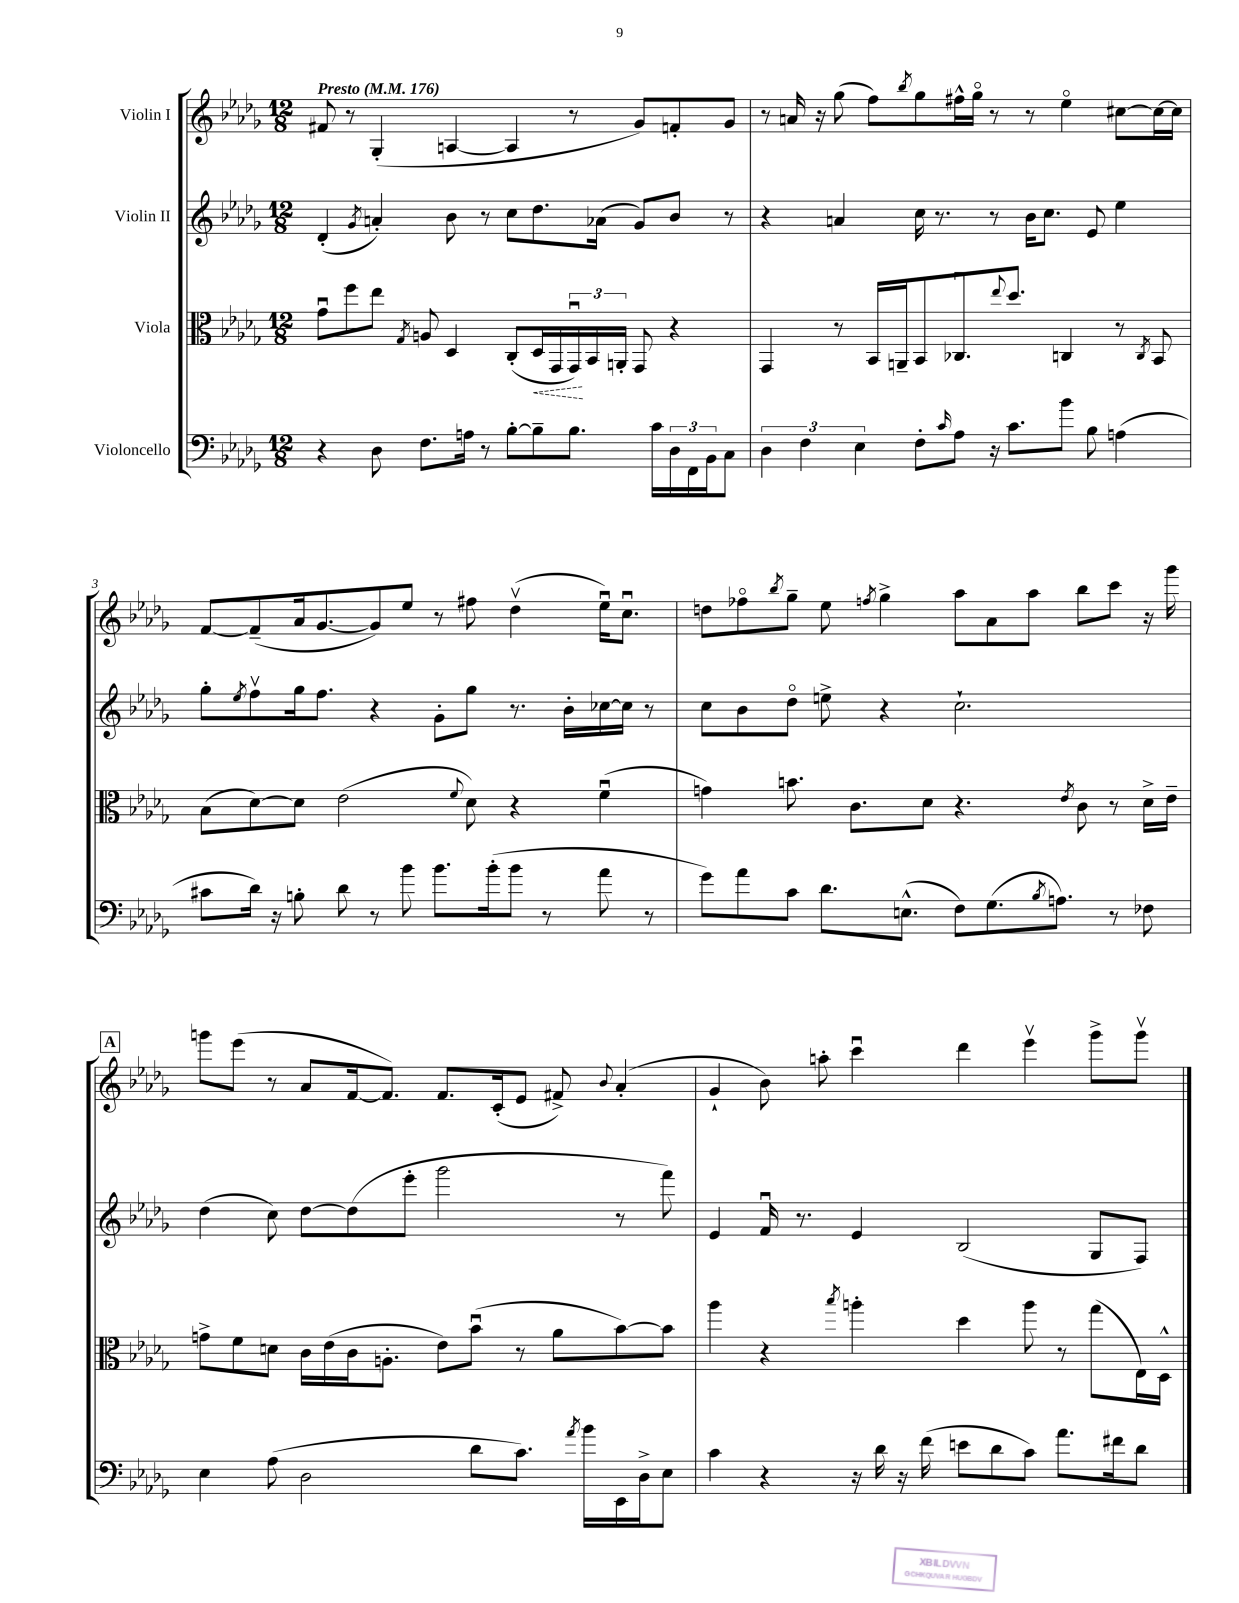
<<
\new StaffGroup <<
\new Staff = "s0" \with { instrumentName = "Violin I" } {
    \clef treble \key des \major \numericTimeSignature \time 12/8 \tempo "Presto" 4 = 176
    fis'8 r8 ges4-.( a4~ a4 r8 ges'8) f'8-. ges'8 |
    r8 a'16 r16 ges''8( f''8) \acciaccatura { bes''8 } ges''8 fis''16-^ ges''16\flageolet r8 r8 ees''4\flageolet cis''8~ cis''16~ cis''16 |
    f'8~ f'8--( aes'16 ges'8.~ ges'8) ees''8 r8 fis''8 des''4\upbow( ees''16\downbow) c''8.\downbow |
    d''8 fes''8\flageolet \acciaccatura { bes''8 } ges''8-- ees''8 \acciaccatura { f''8 } ges''4-> aes''8 aes'8 aes''8 bes''8 c'''8 r16 ges'''16 |
    \mark \markup { \box "A" } g'''8 ees'''8( r8 aes'8 f'16~ f'8.) f'8. c'16-.( ees'8 fis'8->) \appoggiatura { bes'8 } aes'4-.( |
    ges'4-! bes'8) a''8-. c'''4\downbow des'''4 ees'''4\upbow ges'''8-> ges'''8\upbow \bar "|." |
}
\new Staff = "s1" \with { instrumentName = "Violin II" } {
    \clef treble \key des \major \numericTimeSignature \time 12/8
    des'4-.( \acciaccatura { ges'8 } a'4-.) bes'8 r8 c''8 des''8. aes'16( ges'8) bes'8 r8 |
    r4 a'4 c''16 r8. r8 bes'16 c''8. ees'8 ees''4 |
    ges''8-. \acciaccatura { ees''8 } f''8\upbow ges''16 f''8. r4 ges'8-. ges''8 r8. bes'16-. ces''16~ ces''16 r8 |
    c''8 bes'8 des''8\flageolet e''8-> r4 c''2.-! |
    \mark \markup { \box "A" } des''4( c''8) des''8~ des''8( ees'''8-. ges'''2 r8 f'''8) |
    ees'4 f'16\downbow r8. ees'4 bes2( ges8 f8) \bar "|." |
}
\new Staff = "s2" \with { instrumentName = "Viola" } {
    \clef alto \key des \major \numericTimeSignature \time 12/8
    ges'8\downbow f''8 ees''8 \acciaccatura { ges8 } a8 des4 c8-.( \once \override Hairpin.style = #'dashed-line des16\< ges,16 \tuplet 3/2 { ges,16\downbow\!) bes,16 a,16-. } ges,8 r4 |
    ges,4 r8 bes,16 a,16-- bes,8 ces8.\downbow \appoggiatura { ees''8 } des''8. c4 r8 \acciaccatura { c8 } bes,8 |
    bes8( des'8~) des'8 ees'2( \appoggiatura { f'8 } des'8) r4 f'4\downbow( |
    g'4) b'8. c'8. des'8 r4. \acciaccatura { ees'8 } c'8 r8 des'16-> ees'16-- |
    \mark \markup { \box "A" } g'8-> f'8 d'8 c'16 ees'16( c'16 a8.-. ees'8) bes'8\downbow( r8 aes'8 bes'8~) bes'8 |
    aes''4 r4 \acciaccatura { bes''8 } a''4-. des''4 a''8 r8 ges''8( ees16) des16-^ \bar "|." |
}
\new Staff = "s3" \with { instrumentName = "Violoncello" } {
    \clef bass \key des \major \numericTimeSignature \time 12/8
    r4 des8 f8. a16 r8 bes8~-. bes8-- bes8. c'16 \tuplet 3/2 { des16 f,16 bes,16 } c8 |
    \tuplet 3/2 { des4 f4 ees4 } f8-. \grace { c'16 } aes8 r16 c'8. bes'8 bes8 a4( |
    cis'8 des'16) r16 b8-. des'8 r8 bes'8 bes'8. bes'16-.( bes'8 r8 aes'8 r8 |
    ges'8) aes'8 c'8 des'8. e8.-^( f8) ges8.( \acciaccatura { bes8 } a8.) r8 fes8 |
    \mark \markup { \box "A" } ees4 aes8( des2 des'8 c'8.) \acciaccatura { aes'8 } bes'16 ees,16 des16-> ees8 |
    c'4 r4 r16 des'16 r16 f'16( e'8 des'8 c'8) aes'8. fis'16 des'8 \bar "|." |
}
>>
>>
